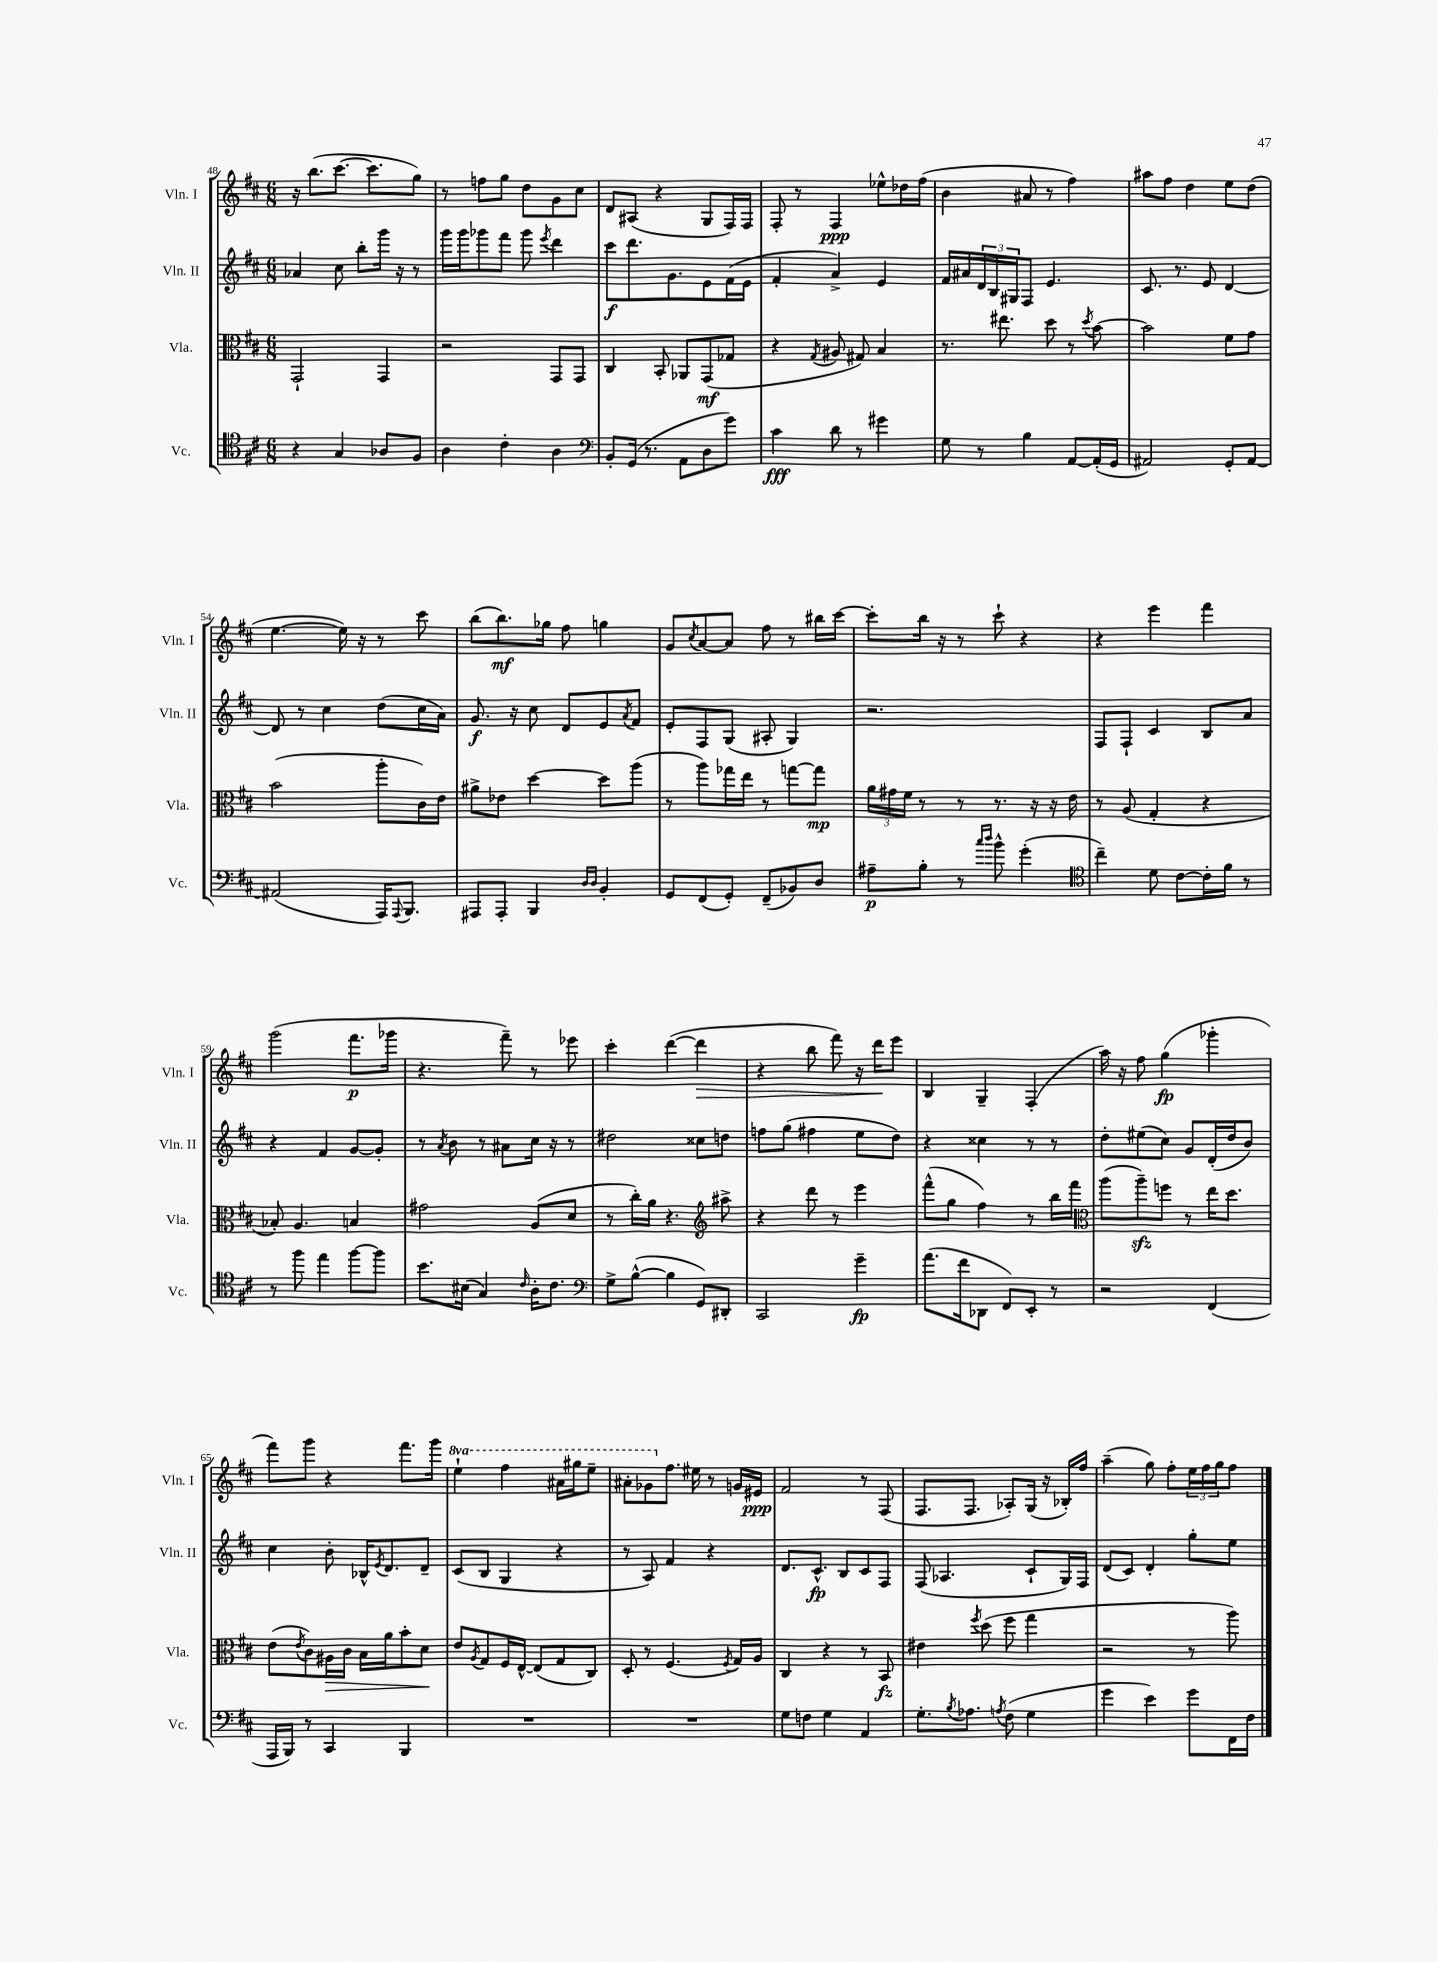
<<
\new StaffGroup <<
\new Staff = "s0" \with { instrumentName = "Vln. I" shortInstrumentName = "Vln. I" } {
    \clef treble \key d \major \numericTimeSignature \time 6/8 \set Staff.ottavationMarkups = #ottavation-simple-ordinals
    r16 b''8.( cis'''8.~ cis'''8. g''8) |
    r8 f''8 g''8 d''8 g'8 cis''8 |
    d'8 ais8( r4 g8 fis16) fis16 |
    fis8-. r8 fis4\ppp ees''8-^ des''16 fis''16( |
    b'4 ais'8 r8 fis''4) |
    ais''8 fis''8 d''4 e''8 d''8( |
    e''4.~ e''16) r16 r8 cis'''8 |
    b''8( b''8.\mf) ges''16 fis''8 g''4 |
    g'8 \acciaccatura { cis''8 } a'8~ a'8 fis''8 r8 bis''16 cis'''16~ |
    cis'''8-. b''16 r16 r8 cis'''8-! r4 |
    r4 e'''4 fis'''4 |
    g'''2( fis'''8.\p ges'''16 |
    r4. fis'''8--) r8 ees'''8 |
    cis'''4-. d'''4~( d'''4\> |
    r4 b''8 fis'''8) r16 d'''16\! e'''8 |
    b4 g4-- fis4-.( |
    a''16) r16 fis''8 g''4\fp( ges'''4-. |
    fis'''8) g'''8 r4 fis'''8. g'''16 |
    \ottava #1 e'''4-! fis'''4 ais''16 gis'''16 e'''8-- |
    ais''8-. ges''8 \ottava #0 fis''8. eis''16 r8 g'!16 eis'16\ppp |
    fis'2 r8 fis8( |
    fis8. fis8. aes8-.) g16( r16 bes16-.) fis''16 |
    a''4--( g''8) fis''8-. \tuplet 3/2 { e''16 fis''16 g''16 } fis''8 \bar "|." |
}
\new Staff = "s1" \with { instrumentName = "Vln. II" shortInstrumentName = "Vln. II" } {
    \clef treble \key d \major \numericTimeSignature \time 6/8
    aes'4 cis''8 b''8-. g'''16 r16 r8 |
    g'''16 g'''16 ges'''8 fis'''8 ges'''8 \acciaccatura { e'''8 } d'''4 |
    cis'''8\f d'''8. g'8. e'8 fis'16( e'16 |
    fis'4-. a'4->) e'4 |
    fis'16 ais'16 \tuplet 3/2 { d'16 b16 gis16 } fis8 e'4. |
    cis'8. r8. e'8 d'4~ |
    d'8 r8 cis''4 d''8( cis''16 a'16) |
    g'8.\f r16 cis''8 d'8 e'8 \acciaccatura { a'8 } fis'8 |
    e'8-. fis8 g8( ais8-. g4) |
    r2. |
    fis8 fis8-! cis'4 b8 a'8 |
    r4 fis'4 g'8~ g'8-. |
    r8 \acciaccatura { a'8 } b'8 r8 ais'8 cis''16 r16 r8 |
    dis''2 cisis''8 d''8 |
    f''8 g''8( fis''4 e''8 d''8) |
    r4 cisis''4 r8 r8 |
    d''8-. eis''8( cis''8) g'8 d'16-.( d''16 b'8) |
    cis''4 b'8-. bes16-^ \acciaccatura { e'8 } d'8. d'8-- |
    cis'8( b8 g4 r4 |
    r8 a8) fis'4 r4 |
    d'8. cis'8.-^\fp b8 cis'8 fis8 |
    fis8( aes4. cis'8-! g16) fis16 |
    d'8( cis'8) d'4-. g''8-. e''8 \bar "|." |
}
\new Staff = "s2" \with { instrumentName = "Vla." shortInstrumentName = "Vla." } {
    \clef alto \key d \major \numericTimeSignature \time 6/8
    g,2-! g,4 |
    r2 g,8 g,8 |
    cis4 b,8-. aes,8 g,8\mf( ges8 |
    r4 \acciaccatura { g8 } ais8 gis8) b4 |
    r8. eis''8. d''8 r8 \acciaccatura { d''8 } b'8~ |
    b'2 fis'8 g'8 |
    b'2( a''8-. cis'16) e'16 |
    ais'8-> ees'8 d''4~ d''8 a''8( |
    r8 a''8) ges''16 e''16 r8 g''8~ g''8\mp |
    \tuplet 3/2 { a'16 gis'16 fis'16 } r8 r8 r8. r16 r16 e'16 |
    r8 a8( g4-. r4 |
    bes8-.) a4. b4 |
    gis'2 a8( d'8 |
    r8 cis''16-.) a'16 r4. \clef treble ais''8-> |
    r4 d'''8 r8 e'''4 |
    fis'''8-^( g''8 fis''4) r8 b''16 fis'''16 |
    \clef alto a''8( a''8--\sfz) f''8 r8 e''16 d''8. |
    e'8( \acciaccatura { e'8 } cis'8) ais16\> cis'16 b16 a'16 b'8-. d'8\! |
    e'8 \acciaccatura { a8 } g8 fis16 e16~-^ e8( g8 cis8) |
    d8-. r8 fis4.( \acciaccatura { fis8 } g16) a16 |
    cis4 r4 r8 b,8\fz |
    eis'4 \acciaccatura { fis''8 } d''8( fis''8 g''4 |
    r2 r8 a''8) \bar "|." |
}
\new Staff = "s3" \with { instrumentName = "Vc." shortInstrumentName = "Vc." } {
    \clef tenor \key d \major \numericTimeSignature \time 6/8
    r4 g4 aes8 fis8 |
    a4 cis'4-. a4 |
    \clef bass b,8-. g,16( r8. a,8 d8 g'8) |
    cis'4\fff d'8 r8 gis'4 |
    g8 r8 b4 a,8~ a,16-.( g,16 |
    ais,2) g,8-. ais,8~ |
    ais,2( a,,16) \appoggiatura { a,,8 } b,,8. |
    ais,,8 ais,,8-. b,,4 \grace { d16 d16 } b,4-. |
    g,8 fis,8( g,8-.) fis,8--( bes,8) d8 |
    ais8--\p b8-. r8 \grace { cis''16 d''16 } b'8-^ g'4-.( |
    \clef tenor cis''4--) d'8 cis'8~ cis'16-. fis'16 r8 |
    r8 fis''8 e''4 fis''8~ fis''8 |
    b'8. bis16( g4) \grace { cis'16 } a16-. cis'8. |
    \clef bass g8-> b8~-^( b4 g,8) dis,8-. |
    cis,2 g'4--\fp |
    a'8.( fis'16 des,8 fis,8) e,8-. r8 |
    r2 fis,4( |
    a,,16 b,,16) r8 cis,4 b,,4 |
    R2. |
    R2. |
    g8 f8 g4 a,4 |
    g8.-. \acciaccatura { b8 } aes8. \acciaccatura { a8 } fis8( g4 |
    g'4 e'4) g'8 fis,16 fis16 \bar "|." |
}
>>
>>
\layout { \context { \Score currentBarNumber = #48 } }
